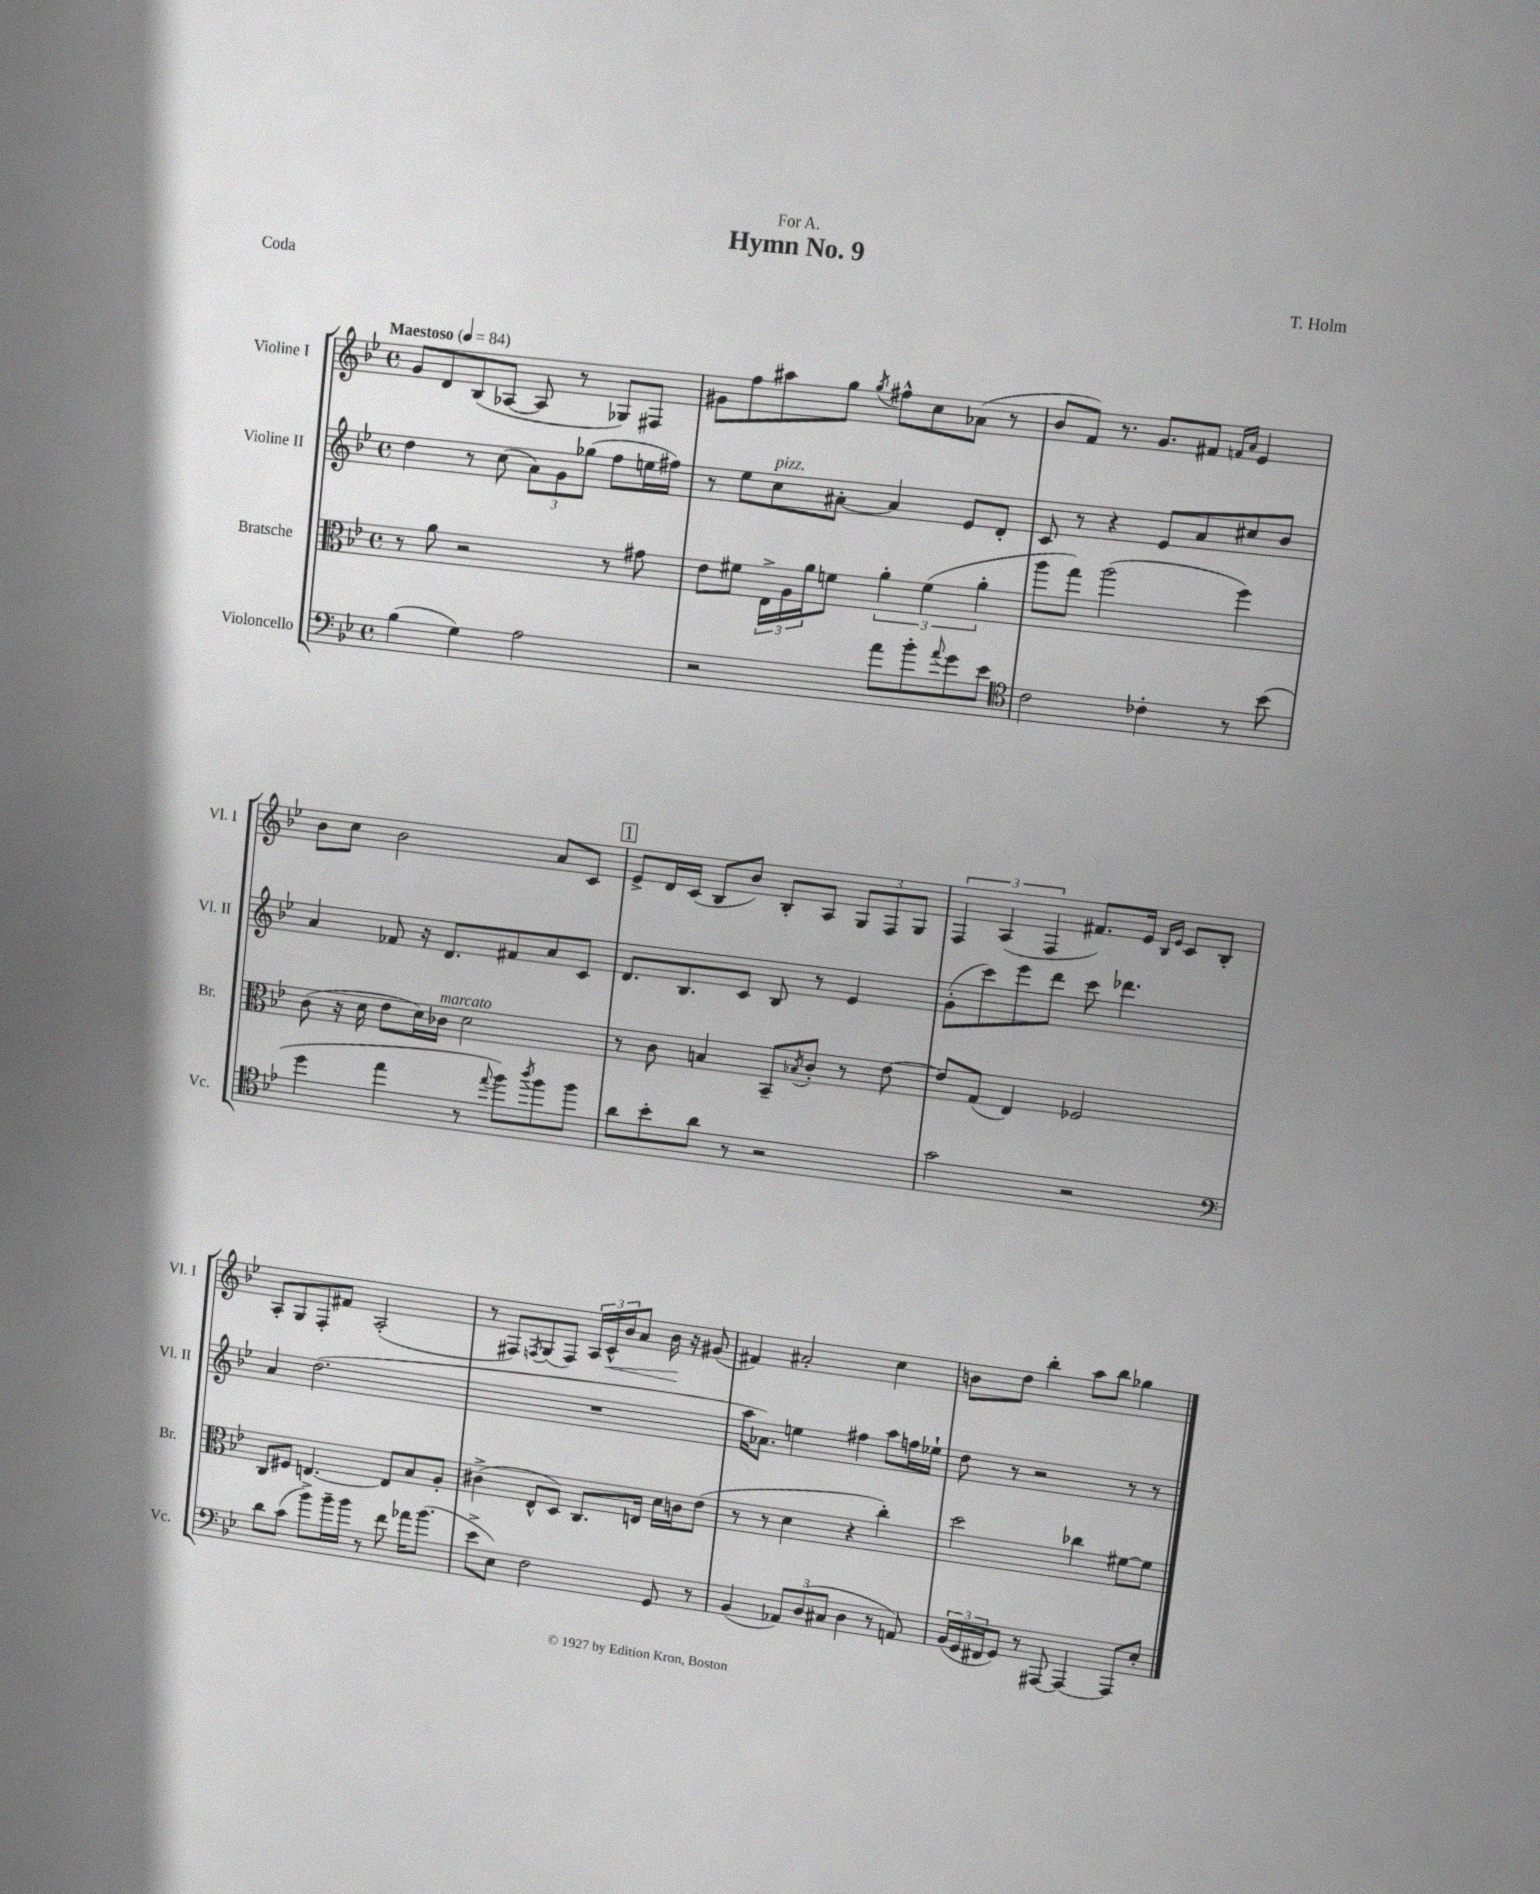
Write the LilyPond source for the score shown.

\header { title = "Hymn No. 9" composer = "T. Holm" dedication = "For A." piece = "Coda" }
<<
\new StaffGroup <<
\new Staff = "s0" \with { instrumentName = "Violine I" shortInstrumentName = "Vl. I" } {
    \clef treble \key bes \major \defaultTimeSignature \time 4/4 \tempo "Maestoso" 4 = 84
    g'8 d'8 bes8( aes8~ aes8 r8 ges8) fis8 |
    gis'8 f''8 ais''8 g''8 \acciaccatura { g''8 } fis''8-^ c''8 aes'8( r8 |
    bes'8 f'8) r8. g'8. fis'8 \grace { f'16 a'16 } ees'4 |
    bes'8 c''8 bes'2 a'8 c'8 |
    \mark \markup { \box "1" } ees'8-> d'16 c'16( bes8 bes'8) bes8-. a8 \tuplet 3/2 { g8 f8 g8 } |
    \tuplet 3/2 { f4 a4( f4 } fis'8.) ees'16 \grace { bes16 ees'16 } c'8 bes8-. |
    a8-. g8 f8-. fis'8 a2-.( |
    r8 fis8) \acciaccatura { f8 } g8( f8) \tuplet 3/2 { a16 c'16-^\< bes'16 } a'8 bes'16\! r16 gis'8( |
    fis'4) ais'2-. c''4 |
    b'8 d''8 bes''4-. a''8 bes''8 ges''4 \bar "|." |
}
\new Staff = "s1" \with { instrumentName = "Violine II" shortInstrumentName = "Vl. II" } {
    \clef treble \key bes \major \defaultTimeSignature \time 4/4
    d''4 r8 c''8( \tuplet 3/2 { a'8) g'8 ges''8( } f''8 e''16 fis''16) |
    r8 ees''8 c''8^\markup { \italic "pizz." } ais'8~-. ais'4 ees'8 d'8-. |
    c'8 r8 r4 ees'8 a'8 cis''8 bes'8 |
    a'4 fes'8 r16 d'8. fis'8 a'8 c'8 |
    \mark \markup { \box "1" } d'8. bes8. c'8 bes8 r8 ees'4 |
    g'8-.( c'''8) ees'''8 d'''8 c'''8 des'''4. |
    a'4 d''2.( |
    R1 |
    a''16 aes'8.) e''4 fis''4 a''8 f''16 ees''16-! |
    d''8 r8 r2 r8 r8 \bar "|." |
}
\new Staff = "s2" \with { instrumentName = "Bratsche" shortInstrumentName = "Br." } {
    \clef alto \key bes \major \defaultTimeSignature \time 4/4
    r8 a'8 r2 r8 gis'8 |
    ees'8 fis'8 \tuplet 3/2 { ees16-> a16 a'16 } f'8 \tuplet 3/2 { a'4-. f'4( a'4-. } |
    a''8 g''8) a''2( f''4) |
    c'8( r16 d'16 ees'8 d'16) ces'16^\markup { \italic "marcato" } d'2 |
    \mark \markup { \box "1" } r8 c'8 b4 bes,8-- \acciaccatura { bes8 } c'8-. r8 ees'8~ |
    ees'8 g8( ees4) fes2 |
    c8 fis8 e4.~ e8 bes8 a8-. |
    cis'4->( ees8-^ d8) c8. e16 d'16 c'16 ees'8( |
    r8 r8 d'4 r4 c''4-.) |
    d''2 ces''4 fis'8~ fis'8 \bar "|." |
}
\new Staff = "s3" \with { instrumentName = "Violoncello" shortInstrumentName = "Vc." } {
    \clef bass \key bes \major \defaultTimeSignature \time 4/4
    bes4( g4) a2 |
    r2 a'8 bes'8-. \appoggiatura { a'8 } g'8 ees'8 |
    \clef tenor c'2 ces'4-. r8 bes'8( |
    d''4 ees''4 r8 \appoggiatura { ees''8 } f''8) \acciaccatura { a''8 } f''8 f''8 |
    \mark \markup { \box "1" } a'8 bes'8-. a'8 r8 r2 |
    g'2 r2 |
    \clef bass d'8 c'8( bes'8->) bes'16-- bes'16 r8 f'8 aes'16 bes'8.( |
    ees'8-> ees8) f2 g,8 r8 |
    bes,4( \tuplet 3/2 { aes,8) d8( cis8 } d4 r8 a,8) |
    \tuplet 3/2 { bes,16( g,16 fis,16 } g,8) r8 ais,,8~ ais,,4~ ais,,8 ees8-. \bar "|." |
}
>>
>>
\layout { \context { \Score \remove "Bar_number_engraver" } }
